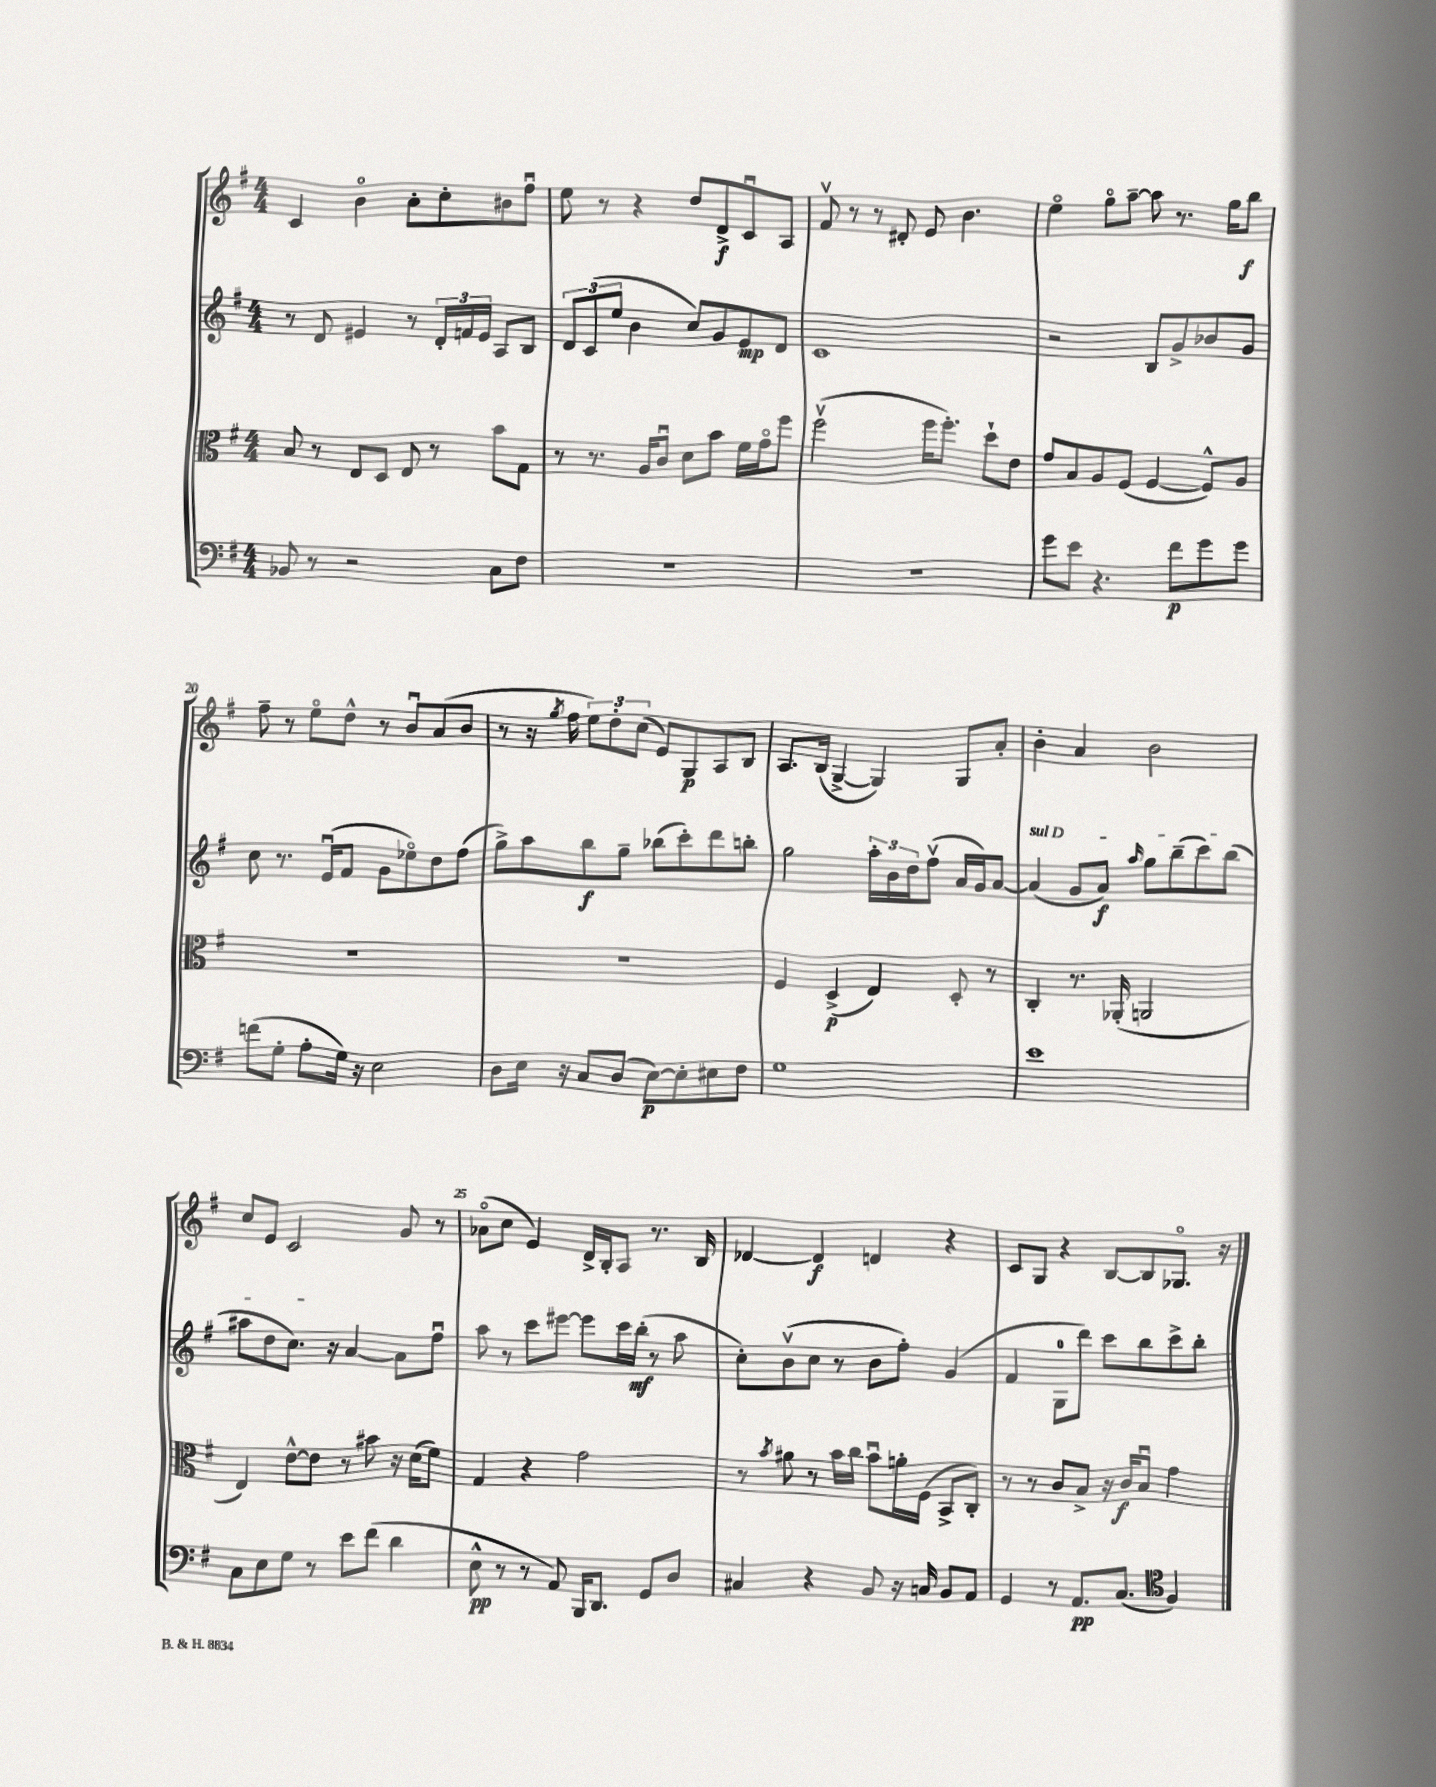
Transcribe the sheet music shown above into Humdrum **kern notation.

**kern	**kern	**kern	**kern
*staff4	*staff3	*staff2	*staff1
*clefF4	*clefC3	*clefG2	*clefG2
*k[f#]	*k[f#]	*k[f#]	*k[f#]
*M4/4	*M4/4	*M4/4	*M4/4
8BB-	8B	8r	4c
8r	8r	8d	.
2r	8E	4e#	4bo
.	8D	.	.
.	8E	8r	8a'
.	8r	24d'	8cc'
.	.	24f	.
.	.	24e#	.
8C	8b	8A	8b#
8F#	8G	8B	8ff#u
=	=	=	=
1r	8r	12d	8ee
.	.	(12c	.
.	8.r	.	8r
.	.	12ee	.
.	.	4b	4r
.	16A	.	.
.	8cu	.	.
.	8d	8cc)	8dd
.	8b	8g	8d^
.	16f#	8e	8cu
.	16go	.	.
.	8ff#	8d	8A
=	=	=	=
1r	(2ff#v	1c	8f#v
.	.	.	8r
.	.	.	8r
.	.	.	8d#'
.	16ff#	.	8e
.	8.ff#')	.	.
.	.	.	4.b
.	8dd`	.	.
.	8e	.	.
=	=	=	=
8g	8g	2r	4eeo
8e	8B	.	.
4.r	8A	.	8ggo
.	(8F#	.	[8aa~
.	[4F#	8B	8aa]
8f#	.	8g^	8.r
8g	8F#^^])	8b-	.
.	.	.	16gg
8g	8A	8g	8bb
=	=	=	=
(8f	1r	8cc	8ff#~
8G'	.	8.r	8r
8A'	.	.	8eeo
.	.	(16eu	.
16G)	.	8f#	8dd^^
16r	.	.	.
2E	.	8g	8r
.	.	8ee-o)	8bu
.	.	8dd	(8a
.	.	(8ff#	8b
=	=	=	=
8D	1r	8gg^)	8r
16E	.	8aa	16r
.	.	.	8qgg
16r	.	.	16ff#
8C	.	8bb	12ee)
.	.	.	12dd'
(8D	.	8gg~	.
.	.	.	(12cc
[8E)	.	(8bb-	8e)
8E']	.	8ccc')	8G
8E#	.	8ddd	8A
8F#	.	8bb'	8B
=	=	=	=
1G	4F#	2gg	8.A
.	.	.	(16B
.	(4D^	.	[4G^
.	4E)	24aa'	4G])
.	.	24b	.
.	.	24dd	.
.	.	(8ff#v	.
.	8D'	16a	8G
.	.	16g)	.
.	8r	[8a	8a'
=	=	=	=
1e	4C'	(4a]	4b'
.	8.r	8g	4a
.	.	8a)	.
.	(16AA-'	.	.
.	.	16qqaa	.
.	2AA	8gg	2b
.	.	(8bb~	.
.	.	8ccc)	.
.	.	(8bb	.
=	=	=	=
8C	4E)	8aa#	8cc
8E	.	8dd	8e
8G	[8e^^	8.cc)	2c
8r	8e]	.	.
.	.	16r	.
8e	8r	[4a	.
(8f#	8b#	.	.
4d	16r	8a]	8g
.	(16d	.	.
.	8f#)	8ff#u	8r
=	=	=	=
8E^^	4G	8aa	(8a-o
8r	.	8r	8cc
8r	4r	8ccc	4e)
8AA)	.	[8eee#	.
16BBB	2g	8eee#]	16d^
8.DD	.	.	16B'
.	.	16ccc	8A
.	.	(16bb'	.
8GG	.	8r	8.r
8D	.	8aa	.
.	.	.	16B
=	=	=	=
4C#	8r	8cc')	[4d-
.	8qb	.	.
.	8a#	(8bv	.
4r	8r	8cc	4d-]
.	16b	8r	.
.	16cc	.	.
8BB	8bu	8b	4d
16r	16a'	8ff#')	.
16C	(16F#	.	.
8BB	8BB^	(4g	4r
8AA	8C')	.	.
=	=	=	=
4GG	8r	4f#	8c
.	8r	.	8G
8r	8c	8G	4r
8.AA	8B^	8ddd)	.
.	16r	8ccc	[8B
(8.C	16c	.	.
.	8Bu	8bb	8B]
*clefC4	*	*	*
4F#)	4g	8ccc^	8.G-o
.	.	8bb'	.
.	.	.	16r
==	==	==	==
*-	*-	*-	*-
